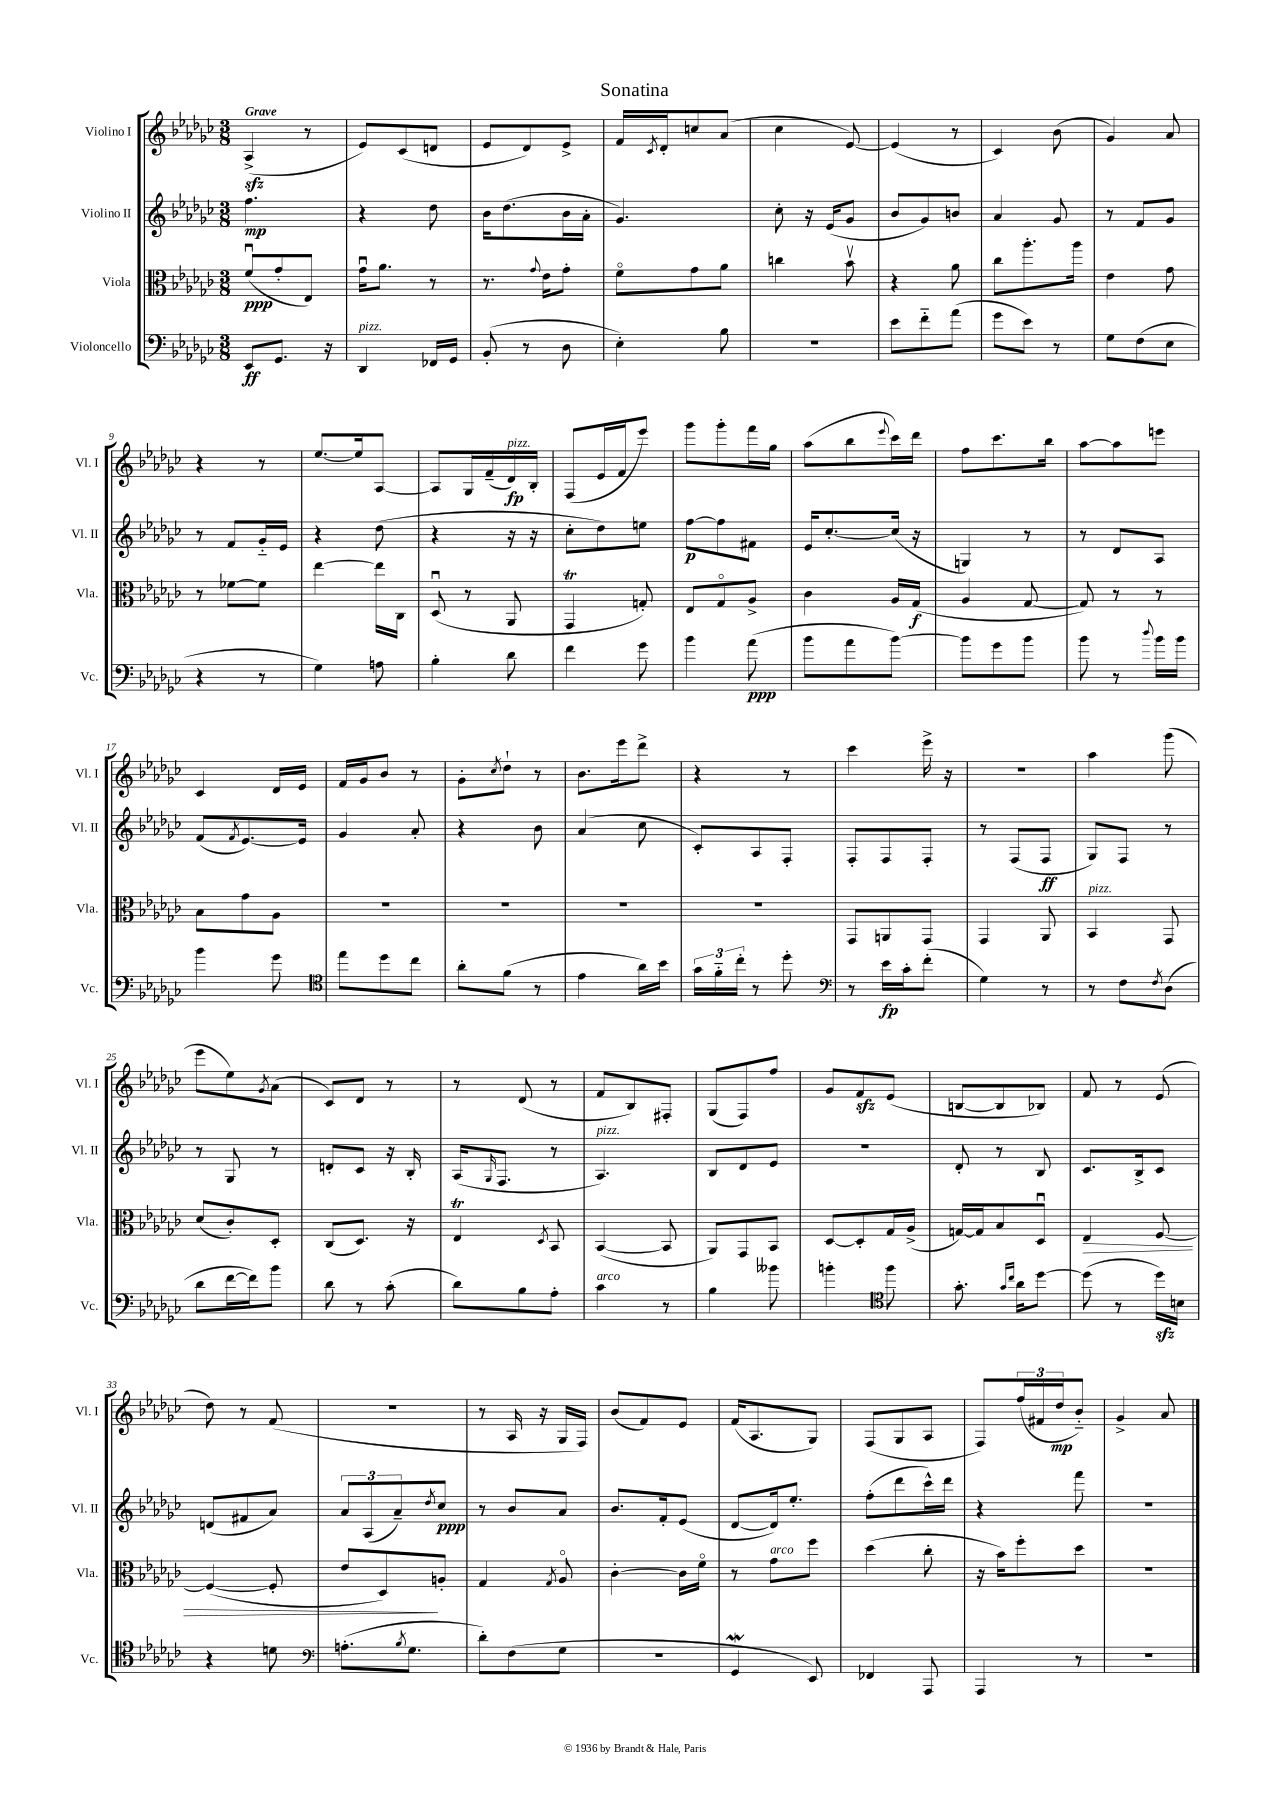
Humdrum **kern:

**kern	**kern	**kern	**kern
*staff4	*staff3	*staff2	*staff1
*clefF4	*clefC3	*clefG2	*clefG2
*k[b-e-a-d-g-c-]	*k[b-e-a-d-g-c-]	*k[b-e-a-d-g-c-]	*k[b-e-a-d-g-c-]
*M3/8	*M3/8	*M3/8	*M3/8
8EE-/L	(8fu/L	4.ff\	(4A-^/
8.GG-/J	8g-'/	.	.
.	8E-/J)	.	8r
16r	.	.	.
=	=	=	=
4DD-/	16g-u\LK	4r	8e-/L)
.	8.a-\J	.	.
.	.	.	(8c-/
16FF-/LL	8r	8dd-\	8d/J
16GG-/JJ	.	.	.
=	=	=	=
(8BB-'/	8.r	16b-\LK	8e-/L
.	.	(8.dd-\	.
8r	.	.	8d-/)
.	8qqg-/	.	.
.	16e-\LK	.	.
8D-\	8g-'\J	16b-\L	8e-^/J
.	.	16a-'\JJ	.
=	=	=	=
4E-'\)	8fo\L	4.g-/)	16f/LL
.	.	.	8qc-/
.	.	.	16d-'/J
.	8g-\	.	8cc/
8B-\	8a-\J	.	(8a-/J
=	=	=	=
4.r	4cc\	8cc-'\	4cc-\
.	.	16r	.
.	.	(16e-/LK	.
.	8b-v\	8g-/J	[8e-/)
=	=	=	=
8e-\L	4r	8b-/L	(4e-/]
8f'~\	.	8g-/)	.
(8a-\J	8a-\	8b/J	8r
=	=	=	=
8g-\L	8cc-\L	4a-/	4c-/)
8e-\J)	8.aa-'\	.	.
8r	.	8g-/	(8b-\
.	16aa-\Jk	.	.
=	=	=	=
8G-\L	4e-\	8r	4g-/)
(8F\	.	8f/L	.
8E-\J	8g-\	8g-/J	8a-/
=	=	=	=
4r	8r	8r	4r
.	[8f-\L	8f/L	.
8r	8f-\]J	16g-'~/L	8r
.	.	16e-/JJ	.
=	=	=	=
4G-\)	[4ee-\	4r	[8.ee-/L
.	.	.	16ee-/]k
8A\	16ee-\]LL	(8dd-\	[8A-/J
.	16C-\JJ	.	.
=	=	=	=
4B-'\	(8D-u/	4r	8A-/]L
.	8r	.	16G-/L
.	.	.	(16f~/
8d-\	8AA-/	16r	16d-/)
.	.	16r	16B-'/JJ
=	=	=	=
4f\	4GG-/	8cc-'\L	(8F/L
.	.	8dd-\)	16e-/L
.	.	.	16f/J
8g-\	8G'/)	8ee\J	8eee-/J)
=	=	=	=
4b-\	8E-/L	[8ff\L	8ggg-\L
.	8G-o/	8ff\]	8ggg-'\
(8a-\	8A-^/J	8f#\J	16fff\L
.	.	.	16gg-\JJ
=	=	=	=
8b-\L	4c-\	16e-/LK	(8aa-\L
.	.	[8.cc-'/	.
8a-\	.	.	8bb-\
.	.	.	8qqeee-/
[8b-\J)	16A-/LL	(16cc-/]Jk	16ccc-\L)
.	(16G-/JJ	16r	16ddd-\JJ
=	=	=	=
8b-\]L	4A-/	4G/)	8ff\L
8g-\	.	.	8.ccc-\
8b-\J	[8G-/	8r	.
.	.	.	16bb-\Jk
=	=	=	=
8b-\	8G-/])	8r	[8aa-\L
8r	8r	8d-/L	8aa-\]
8qqdd-/	.	.	.
16b-\LL	8r	8A-/J	8eee\J
16b-\JJ	.	.	.
=	=	=	=
4b-\	8B-\L	(8f/L	4c-/
.	.	8qf/	.
.	8g-\	[8.e-/)	.
8g-\	8A-\J	.	16d-/LL
.	.	16e-/]Jk	16e-/JJ
=	=	=	=
*clefC4	*	*	*
8ee-\L	4.r	4g-/	16f/LL
.	.	.	16g-/J
8dd-\	.	.	8b-/J
8cc-\J	.	8a-'/	8r
=	=	=	=
8a-'\L	4.r	4r	8g-'\L
.	.	.	8qcc-/
(8f\J	.	.	8dd-`\J
8r	.	8b-\	8r
=	=	=	=
4e-\	4.r	(4a-/	8.b-\L
.	.	.	16eee-\k
16a-\LL)	.	8cc-\	8ddd-^\J
16b-\JJ	.	.	.
=	=	=	=
24g-\LL	4.r	8c-'/L)	4r
24f'~\	.	.	.
24cc-'\JJ	.	.	.
8r	.	8A-/	.
8dd-'\	.	8F'/J	8r
=	=	=	=
*clefF4	*	*	*
8r	8GG-/L	8F'/L	4ccc-\
16e-\LL	8AA/	8F/	.
16c-'\J	.	.	.
(8f'\J	8GG-/J	8F'/J	16eee-^\
.	.	.	16r
=	=	=	=
4G-\)	4GG-/	8r	4.r
.	.	(8F/L	.
8r	8AA-/	8F/J	.
=	=	=	=
8r	4BB-/	8G-/L)	4aa-\
8F\L	.	8F/J	.
8qF/	.	.	.
(8D-\J	8GG-/	8r	(8ggg-\
=	=	=	=
8d-\L	(8d-/L	8r	8eee-\L
[16f\L	8c-'/)	8G-/	8ee-\)
16f\]J)	.	.	.
.	.	.	8qg-/
8b-\J	8D-'/J	8r	(8a-\J
=	=	=	=
8d-\	(8C-/L	8d'/L	8c-/L)
8r	8.D-/J)	8c-/J	8d-/J
(8c-'\	.	16r	8r
.	16r	16B-'/	.
=	=	=	=
8d-\L)	4E-/	(16A-/LK	8r
.	.	16qqG-/	.
.	.	8.F/J	.
8B-\	.	.	(8d-/
.	8qD-/	.	.
8A-'\J	8BB-/	8r	8r
=	=	=	=
4c-\	([4BB-/	4.A-/)	8f/L
.	.	.	8B-/)
8r	8BB-/]	.	8F#'/J
=	=	=	=
4B-\	8AA-/L)	8B-/L	(8G-/L
.	8GG-/	8d-/	8F/)
8b--\	8BB-/J	8e-/J	8ff/J
=	=	=	=
4b'\	[8D-/L	4.r	8g-/L
.	8D-'/]	.	8f/
*clefC4	*	*	*
8ff\	16G-/L	.	(8e-/J
.	(16A-^/JJ	.	.
=	=	=	=
8.g-'\	[16G/LL)	8d-'/	[8B/L
.	16G/]J	.	.
.	8B-/	8r	8B/]
16qqg-/LL	.	.	.
16qqcc-/JJ	.	.	.
16a-\LK	.	.	.
[8dd-\J	8D-u/J	8B-/	8B-/J)
=	=	=	=
(8dd-\]	4E-/	8.c-/L	8f/
8r	.	.	8r
.	.	16B-^/k	.
16dd-\LL)	[8F/	8c-/J	(8e-/
16B\JJ	.	.	.
=	=	=	=
4r	(4F/_	(8d/L	8dd-\)
.	.	8f#/	8r
8d\	8F'/]	8a-/J)	(8f/
=	=	=	=
*clefF4	*	*	*
(8.A'\L	8e-/L	12a-/L	4.r
.	.	(12A-/	.
.	8D-/)	.	.
.	.	12a-~/)	.
8qB-/	.	.	.
8.G-\J	.	.	.
.	.	8qdd-/	.
.	8A'/J	8cc-/J	.
=	=	=	=
8d-'\L)	4G-/	8r	8r
(8F\	.	8b-/L	16A-/
.	.	.	16r
.	8qG-/	.	.
8G-\J	8A-o/	8a-/J	16G-/LL
.	.	.	16F/JJ)
=	=	=	=
4.r	[4c-'\	8.b-/L	(8b-/L
.	.	.	8f/)
.	.	16f'/k	.
.	16c-\]LL	(8e-/J	8e-/J
.	16fo\JJ	.	.
=	=	=	=
4GG-/	8r	[8d-/L	(16f/LK
.	.	.	8.A-/
.	8g-\L	16d-/]k)	.
.	.	8.ee-'/J	.
8EE-/)	8ff\J	.	8G-/J)
=	=	=	=
4FF-/	(4dd-\	(8ff'\L	(8F/L
.	.	8ddd-\	8G-/
8AAA-/	8cc-'\	16ccc-^^\L)	8A-/J
.	.	16ddd-\JJ	.
=	=	=	=
4AAA-/	16r	4r	8F/L)
.	16b-\LK)	.	.
.	8ff'\	.	(24ff/L
.	.	.	24f#/
.	.	.	24dd-/J
8r	8dd-\J	8fff\	8b-'~/J)
=	=	=	=
4.r	4.r	4.r	4g-^/
.	.	.	8a-/
==	==	==	==
*-	*-	*-	*-
